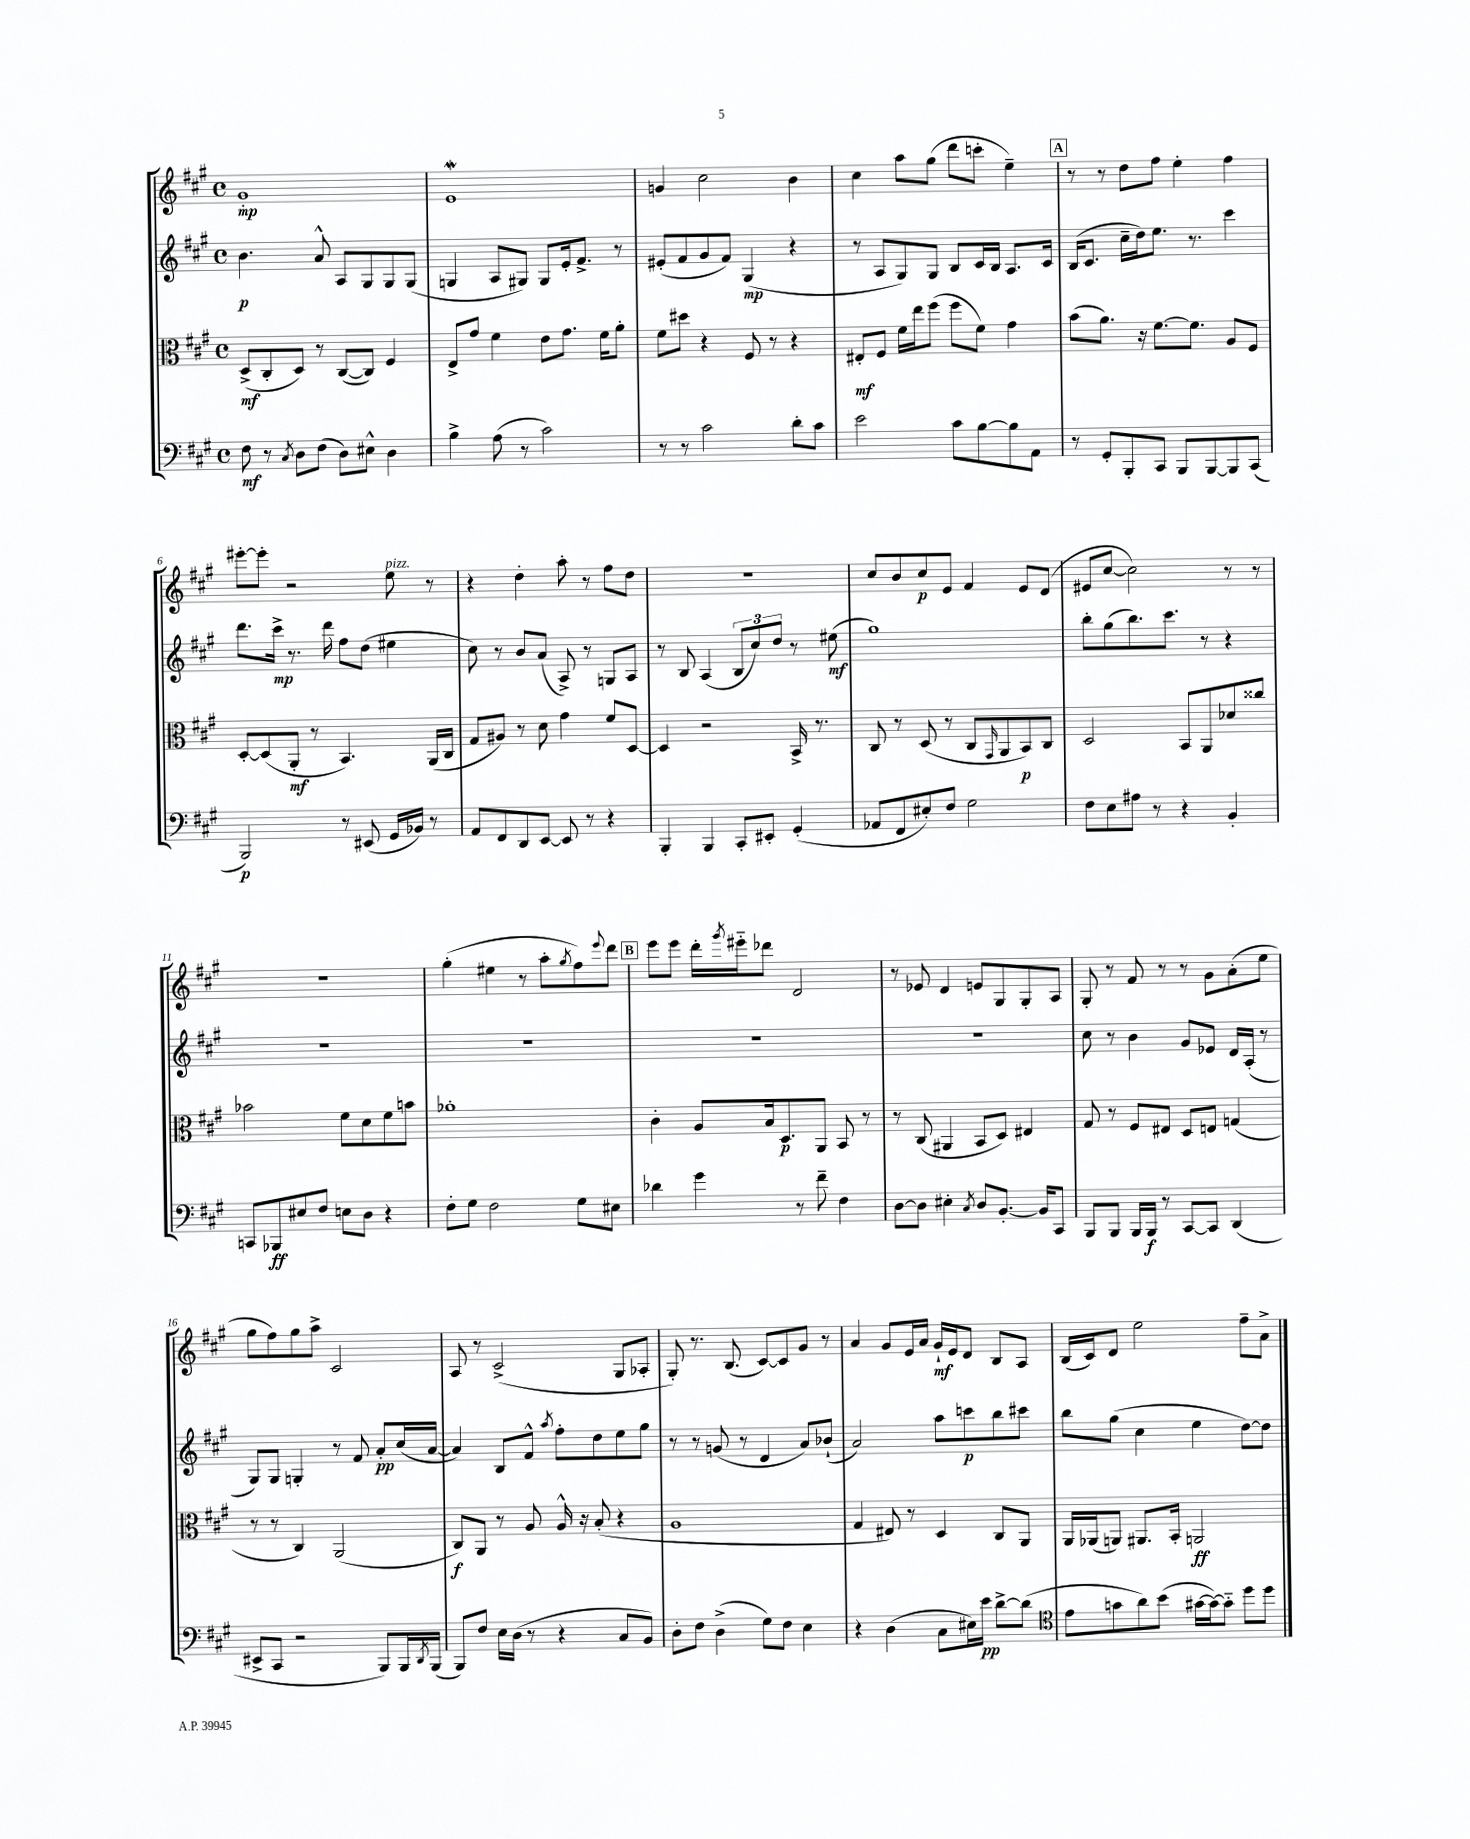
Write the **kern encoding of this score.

**kern	**dynam	**kern	**dynam	**kern	**dynam	**kern	**dynam
*part4	*part4	*part3	*part3	*part2	*part2	*part1	*part1
*staff4	*staff4	*staff3	*staff3	*staff2	*staff2	*staff1	*staff1
*clefF4	*	*clefC3	*	*clefG2	*	*clefG2	*
*k[f#c#g#]	*	*k[f#c#g#]	*	*k[f#c#g#]	*	*k[f#c#g#]	*
*M4/4	*	*M4/4	*	*M4/4	*	*M4/4	*
*met(c)	*	*met(c)	*	*met(c)	*	*met(c)	*
=1	=1	=1	=1	=1	=1	=1	=1
8F#\	mf	(8D^/L	mf	4.b\	p	1g#'	mp
8r	.	8C#'/	.	.	.	.	.
8qC#/	.	.	.	.	.	.	.
8D\L	.	8D/J)	.	.	.	.	.
(8F#\J	.	8r	.	8a^^/	.	.	.
8D\L)	.	([8C#/L	.	8A/L	.	.	.
8E#X^^\J	.	8C#/J])	.	8G#/	.	.	.
4D\	.	4F#/	.	8G#/	.	.	.
.	.	.	.	(8G#/J	.	.	.
=2	=2	=2	=2	=2	=2	=2	=2
4B^\	.	8E^/L	.	4Gn/	.	1eW	.
.	.	8g#/J	.	.	.	.	.
(8A\	.	4f#\	.	8A/L	.	.	.
8r	.	.	.	8G#X/J)	.	.	.
2c#\)	.	8e\L	.	8G#/L	.	.	.
.	.	8.g#\J	.	16e'/k	.	.	.
.	.	.	.	8.f#^/J	.	.	.
.	.	16f#\KL	.	.	.	.	.
.	.	8a'\J	.	8r	.	.	.
=3	=3	=3	=3	=3	=3	=3	=3
8r	.	8f#\L	.	(8e#X'/L	.	4gn/	.
8r	.	8dd#X\J	.	8f#/	.	.	.
2c#\	.	4r	.	8g#/	.	2cc#\	.
.	.	.	.	8f#/J)	.	.	.
.	.	8F#/	.	(4G#/	mp	.	.
.	.	8r	.	.	.	.	.
8d'\L	.	4r	.	4r	.	4b\	.
8c#\J	.	.	.	.	.	.	.
=4	=4	=4	=4	=4	=4	=4	=4
2e\	.	8E#X'/L	mf	8r	.	4cc#\	.
.	.	8F#/J	.	8A/L	.	.	.
.	.	16f#\LL	.	8G#/)	.	8aa\L	.
.	.	16ee\J	.	.	.	.	.
.	.	(8ff#\J	.	8G#/J	.	(8gg#\J	.
8c#\L	.	8ff#\L	.	8B/L	.	8ddd\L	.
[8B\	.	8f#\J)	.	16c#/L	.	8cccn'\J	.
.	.	.	.	16B/JJ	.	.	.
8B\]	.	4g#\	.	8.A/L	.	4ee~\)	.
8AA\J	.	.	.	.	.	.	.
.	.	.	.	16c#/Jk	.	.	.
!!LO:REH:place=s1:t=A
=5	=5	=5	=5	=5	=5	=5	=5
8r	.	(8b\L	.	(16B/KL	.	8r	.
.	.	.	.	8.c#/J	.	.	.
8GG#'/L	.	8.a\J)	.	.	.	8r	.
8BBB'/	.	.	.	16cc#~\LL	.	8dd\L	.
.	.	16r	.	16dd\J)	.	.	.
8CC#/J	.	[8.f#\L	.	8.ee\J	.	8ff#\J	.
8BBB/L	.	.	.	.	.	4ee'\	.
.	.	8.f#\J]	.	8.r	.	.	.
[8BBB/	.	.	.	.	.	.	.
8BBB/]	.	8A/L	.	4ccc#\	.	4ff#\	.
(8CC#/J	.	8F#/J	.	.	.	.	.
!!LO:LB:g=z
=6	=6	=6	=6	=6	=6	=6	=6
2BBB/)	p	[8D'/L	.	8.ddd\L	.	[8eee#X'\L	.
.	.	(8D/]	.	.	.	8eee#'\J]	.
.	.	.	.	16ccc#^\Jk	mp	.	.
.	.	8AA'/J	mf	8.r	.	2r	.
.	.	8r	.	.	.	.	.
.	.	.	.	16ddd\	.	.	.
8r	.	4.BB/)	.	8ff#\L	.	.	.
(8EE#X/	.	.	.	(8dd\J	.	.	.
!	!	!	!	!	!	!LO:TX:a:i:t=pizz.	!
16GG#/LL	.	.	.	4ee#X\	.	8ee\	.
16BB-X/JJ)	.	.	.	.	.	.	.
8r	.	(16AA/LL	.	.	.	8r	.
.	.	16C#/JJ	.	.	.	.	.
=7	=7	=7	=7	=7	=7	=7	=7
8AA/L	.	8G#/L	.	8cc#\)	.	4r	.
8FF#/	.	8A#X/J)	.	8r	.	.	.
8DD/	.	8r	.	8b/L	.	4dd'\	.
[8EE/J	.	8d\	.	(8a/J	.	.	.
8EE/]	.	4g#\	.	8A^/)	.	8aa'\	.
8r	.	.	.	8r	.	8r	.
4r	.	8f#/L	.	8Gn/L	.	8ff#\L	.
.	.	[8D/J	.	8A/J	.	8dd\J	.
=8	=8	=8	=8	=8	=8	=8	=8
4BBB'/	.	4D/]	.	8r	.	1r	.
.	.	.	.	8B/	.	.	.
4BBB/	.	2r	.	(4A/	.	.	.
8CC#'/L	.	.	.	12B/L	.	.	.
.	.	.	.	12cc#/)	.	.	.
8EE#X'/J	.	.	.	.	.	.	.
.	.	.	.	12dd/J	.	.	.
(4GG#'/	.	16BB^/	.	8r	.	.	.
.	.	8.r	.	.	.	.	.
.	.	.	.	(8ee#X\	mf	.	.
=9	=9	=9	=9	=9	=9	=9	=9
8AA-X/L	.	8C#/	.	1gg#)	.	8cc#/L	.
8FF#/	.	8r	.	.	.	8b/	.
8E#X'/)	.	(8D/	.	.	.	8cc#/	p
8F#/J	.	8r	.	.	.	8e/J	.
2G#\	.	8C#/L	.	.	.	4f#/	.
.	.	16qqGG#/	.	.	.	.	.
.	.	8AA/	.	.	.	.	.
.	.	8BB/)	p	.	.	8e/L	.
.	.	8C#/J	.	.	.	(8d/J	.
=10	=10	=10	=10	=10	=10	=10	=10
8F#\L	.	2D/	.	8bb'\L	.	8e#X/L	.
8E\	.	.	.	(8gg#\	.	[8cc#/J	.
8A#X\J	.	.	.	8.bb\)	.	2cc#\])	.
8r	.	.	.	.	.	.	.
.	.	.	.	8.ccc#\J	.	.	.
4r	.	8BB/L	.	.	.	.	.
.	.	8AA/	.	8r	.	.	.
4BB'/	.	8d-X/	.	4r	.	8r	.
.	.	8cc##X/J	.	.	.	8r	.
!!LO:LB:g=z
=11	=11	=11	=11	=11	=11	=11	=11
8CCn/L	.	2b-X\	.	1r	.	1r	.
8BBB-X/	ff	.	.	.	.	.	.
8E#X/	.	.	.	.	.	.	.
8F#/J	.	.	.	.	.	.	.
8En\L	.	8f#\L	.	.	.	.	.
8D\J	.	8d\	.	.	.	.	.
4r	.	8f#\	.	.	.	.	.
.	.	8bn\J	.	.	.	.	.
=12	=12	=12	=12	=12	=12	=12	=12
8F#'\L	.	1a-X'	.	1r	.	(4gg#'\	.
8G#\J	.	.	.	.	.	.	.
2F#\	.	.	.	.	.	4ee#X\	.
.	.	.	.	.	.	8r	.
.	.	.	.	.	.	8aa'\L	.
.	.	.	.	.	.	8qgg#/	.
8G#\L	.	.	.	.	.	8ff#\)	.
.	.	.	.	.	.	8qqeee/	.
8E#X\J	.	.	.	.	.	8ddd\J	.
!!LO:REH:place=s1:t=B
=13	=13	=13	=13	=13	=13	=13	=13
4d-X\	.	4c#'\	.	1r	.	8eee\L	.
.	.	.	.	.	.	8eee\J	.
4g#\	.	8A/L	.	.	.	16ddd'\LL	.
.	.	.	.	.	.	8qggg#/	.
.	.	.	.	.	.	16eee#X\J	.
.	.	16B/k	.	.	.	8ddd-X\J	.
.	.	8.D/	p	.	.	.	.
8r	.	.	.	.	.	2d/	.
8f#~\	.	8AA/J	.	.	.	.	.
4F#\	.	8BB/	.	.	.	.	.
.	.	8r	.	.	.	.	.
=14	=14	=14	=14	=14	=14	=14	=14
[8D\L	.	8r	.	1r	.	8r	.
8D\J]	.	(8C#/	.	.	.	8e-X/	.
4E#X'\	.	4AA#X/	.	.	.	4d/	.
8qC#/	.	.	.	.	.	.	.
8D/L	.	8BB/L	.	.	.	8en/L	.
[8.BB'/J	.	8D/J)	.	.	.	8G#/	.
.	.	4E#X/	.	.	.	8G#'/	.
16BB/KL]	.	.	.	.	.	.	.
8CC#/J	.	.	.	.	.	8A/J	.
=15	=15	=15	=15	=15	=15	=15	=15
8BBB/L	.	8G#/	.	8cc#\	.	8G#'/	.
8BBB/J	.	8r	.	8r	.	8r	.
16BBB/LL	.	8F#/L	.	4b\	.	8f#/	.
16BBB/JJ	f	.	.	.	.	.	.
8r	.	8E#X/J	.	.	.	8r	.
[8CC#/L	.	8D/L	.	8g#/L	.	8r	.
8CC#/J]	.	8En/J	.	8e-X/J	.	8g#\L	.
(4DD/	.	(4Gn/	.	16d/LL	.	(8a'\	.
.	.	.	.	(16A'/JJ	.	.	.
.	.	.	.	8r	.	8ee\J	.
!!LO:LB:g=z
=16	=16	=16	=16	=16	=16	=16	=16
8EE#X^/L	.	8r	.	8G#/L)	.	8gg#\L	.
8CC#/J	.	8r	.	8G#/J	.	8ff#\)	.
2r	.	4C#/)	.	4Gn'/	.	8gg#\	.
.	.	.	.	.	.	8aa^\J	.
.	.	(2AA/	.	8r	.	2c#/	.
.	.	.	.	8f#/	.	.	.
8BBB/L)	.	.	.	8a'/L	pp	.	.
16BBB/L	.	.	.	(16cc#/L	.	.	.
8qDD/	.	.	.	.	.	.	.
(16BBB/JJ	.	.	.	[16a/JJ	.	.	.
=17	=17	=17	=17	=17	=17	=17	=17
8BBB/L)	.	8C#/L)	f	4a/])	.	8A/	.
8F#/J	.	8AA/J	.	.	.	8r	.
16E\LL	.	8r	.	8B/L	.	(2c#^/	.
(16D\JJ	.	.	.	.	.	.	.
8r	.	8A/	.	8f#^^/J	.	.	.
.	.	.	.	8qaa/	.	.	.
4r	.	16A^^/	.	8ff#'\L	.	.	.
.	.	16r	.	.	.	.	.
.	.	(8B'/	.	8dd\	.	.	.
8C#/L	.	4r	.	8ee\	.	8G#/L	.
8BB/J)	.	.	.	8gg#\J	.	8A-X'/J	.
=18	=18	=18	=18	=18	=18	=18	=18
8D'\L	.	1A	.	8r	.	8G#'/)	.
8F#\J	.	.	.	8r	.	8.r	.
(4D^\	.	.	.	(8gn/	.	.	.
.	.	.	.	.	.	(8.B/	.
.	.	.	.	8r	.	.	.
8G#\L)	.	.	.	4d/	.	[8c#/L)	.
8F#\J	.	.	.	.	.	8c#/]	.
4E\	.	.	.	8a/L)	.	8g#/J	.
.	.	.	.	(8b-X`/J	.	8r	.
=19	=19	=19	=19	=19	=19	=19	=19
4r	.	4G#/	.	2a/)	.	4a/	.
(4D\	.	8E#X/)	.	.	.	8g#/L	.
.	.	8r	.	.	.	16e/L	.
.	.	.	.	.	.	16a/JJ	.
8C#\L	.	4D/	.	8aa\L	.	16g#`/LL	mf
.	.	.	.	.	.	16e/J	.
16E#X\L)	.	.	.	8cccn\	p	8d/J	.
16e\JJ	pp	.	.	.	.	.	.
[8d^\L	.	8C#/L	.	8bb\	.	8B/L	.
(8d\J]	.	8AA/J	.	8ccc#X\J	.	8A/J	.
=20	=20	=20	=20	=20	=20	=20	=20
*clefC4	*	*	*	*	*	*	*
8e\L	.	16AA/LL	.	8bb\L	.	(16B/LL	.
.	.	(16AA-X/J	.	.	.	16c#/J)	.
8gn\	.	8AAn/J)	.	(8gg#\J	.	8d/J	.
8a\)	.	8.AA#X/L	.	4cc#\	.	2ee\	.
(8b\J	.	.	.	.	.	.	.
.	.	16BB'/Jk	.	.	.	.	.
[16g#X\LL	.	2AAn/	ff	4ee\	.	.	.
16g#\J_)	.	.	.	.	.	.	.
8g#\J]	.	.	.	.	.	.	.
8dd\L	.	.	.	[8dd\L)	.	8ff#~\L	.
8dd\J	.	.	.	8dd\J]	.	8a^\J	.
==	==	==	==	==	==	==	==
*-	*-	*-	*-	*-	*-	*-	*-
